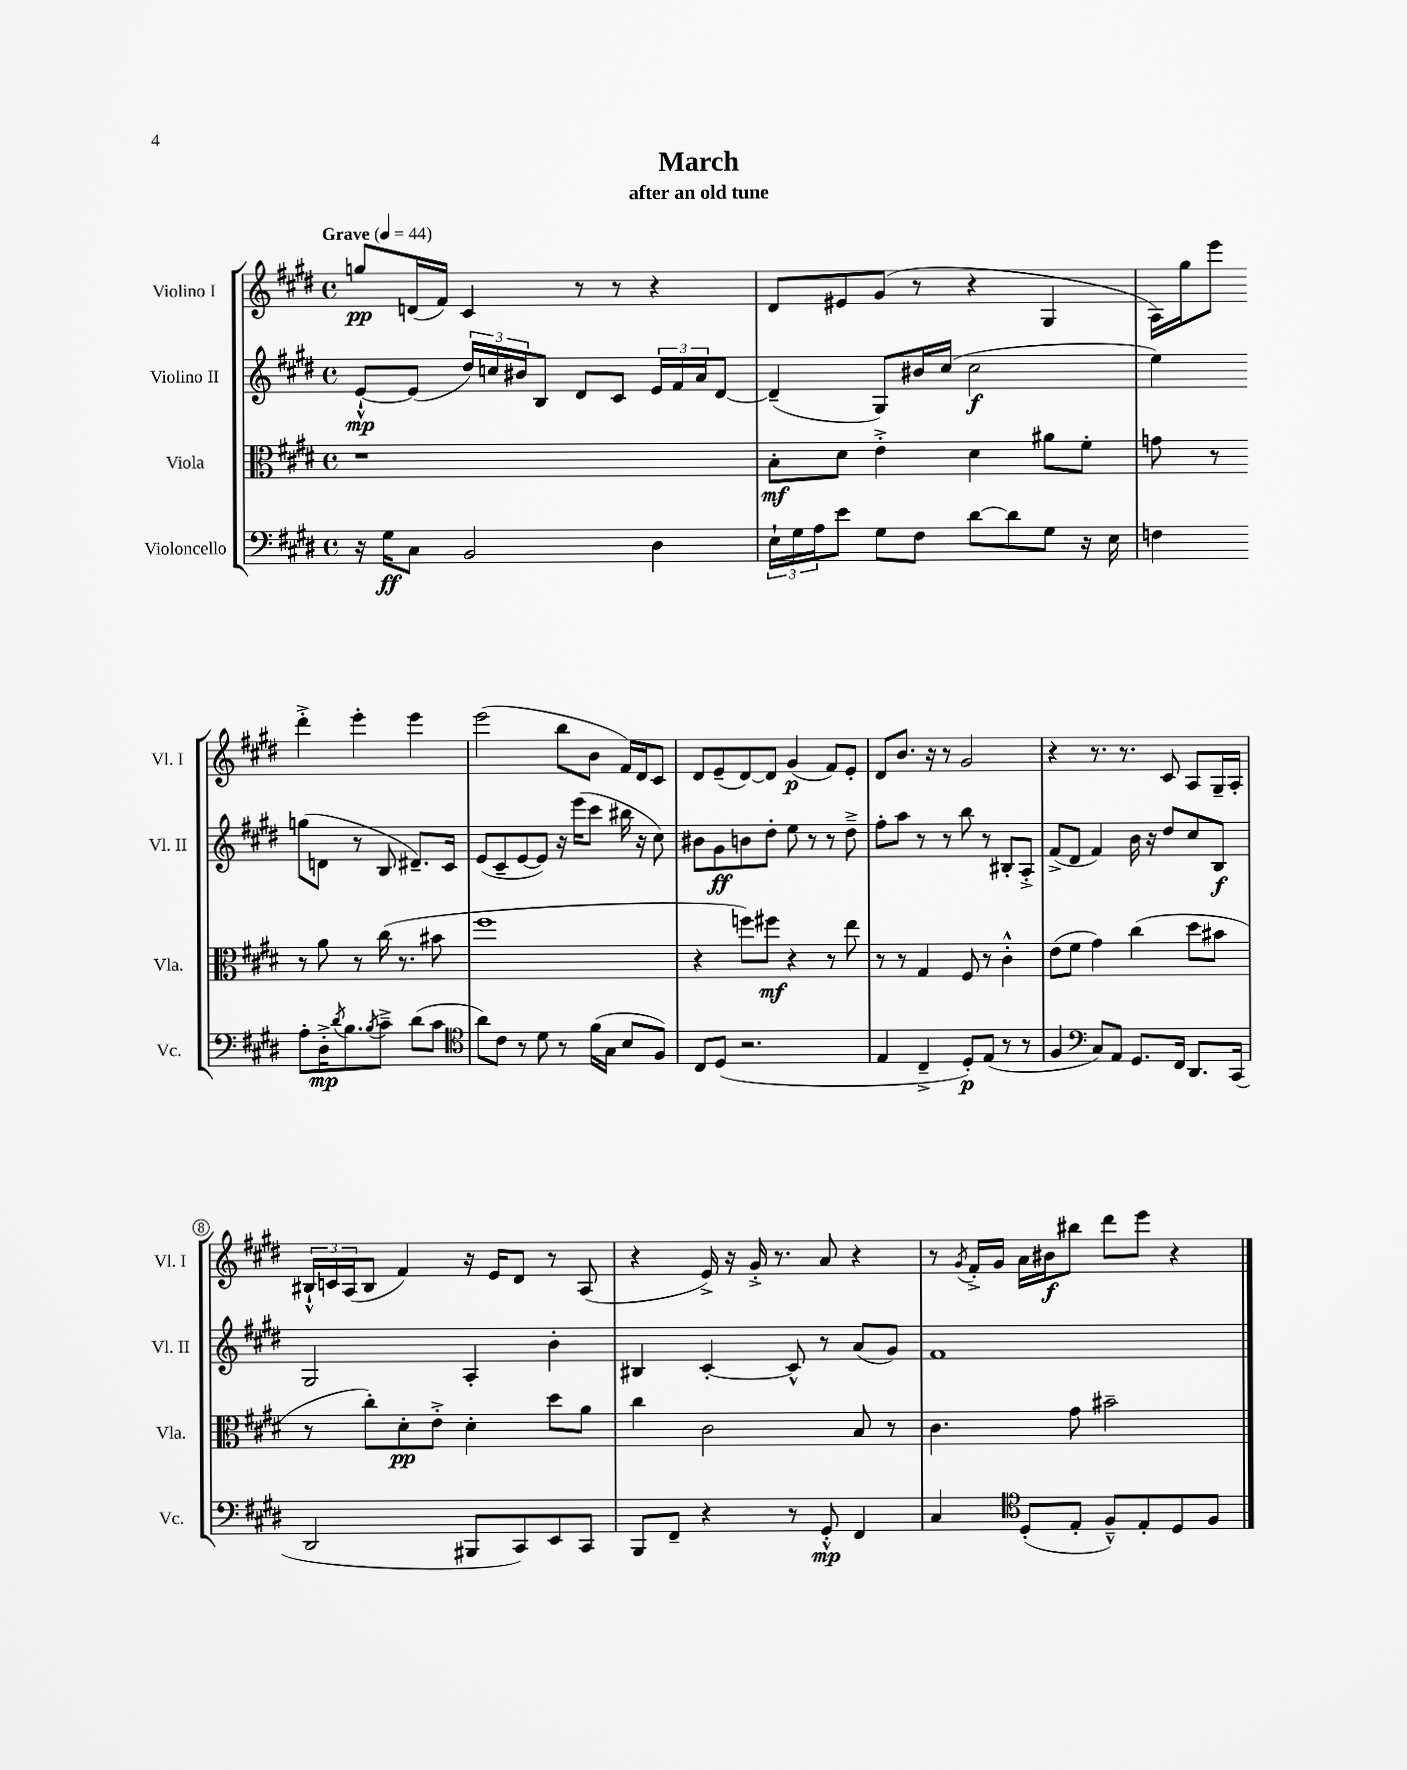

**kern	**kern	**kern	**kern
*staff4	*staff3	*staff2	*staff1
*clefF4	*clefC3	*clefG2	*clefG2
*k[f#c#g#d#]	*k[f#c#g#d#]	*k[f#c#g#d#]	*k[f#c#g#d#]
*M4/4	*M4/4	*M4/4	*M4/4
*met(c)	*met(c)	*met(c)	*met(c)
*MM44	*MM44	*MM44	*MM44
16r	1r	[8e`^^	8gg
16G#	.	.	.
8C#	.	(8e]	(16d
.	.	.	16f#)
2BB	.	24dd#)	4c#
.	.	24cc	.
.	.	24b#	.
.	.	8B	.
.	.	8d#	8r
.	.	8c#	8r
4D#	.	24e	4r
.	.	24f#	.
.	.	24a	.
.	.	[8d#	.
=	=	=	=
24E`	8B'	(4d#~]	8d#
24G#	.	.	.
24A	.	.	.
8e	8d#	.	8e#
8G#	4e'^	8G#)	(8g#
8F#	.	16b#	8r
.	.	(16cc#	.
[8d#	4d#	2cc#	4r
8d#]	.	.	.
8G#	8a#	.	4G#
16r	8f#'	.	.
16E	.	.	.
=	=	=	=
4F	8g	4ee)	16A)
.	.	.	16gg#
.	8r	.	8eee
8A'	8r	(8gg	4ddd#'^
16D#'^	8a	8d	.
8qd#	.	.	.
8.B	.	.	.
.	8r	8r	4eee'
8qB	.	.	.
8c#~^	(16cc#	8B	.
.	8.r	.	.
(8d#	.	8.d#~)	4eee
8c#	8b#	.	.
.	.	16c#	.
=	=	=	=
*clefC4	*	*	*
8a)	1ff#	(8e	(2eee
8c#	.	8c#~	.
8r	.	[8e	.
8d#	.	8e])	.
8r	.	16r	8bb
.	.	(16eee	.
(16f#	.	8ccc#	8b
16G#	.	.	.
8B	.	16bb#	16f#)
.	.	16r	16d#
8F#)	.	8cc#)	8c#
=	=	=	=
8C#	4r	8b#	8d#
(8D#	.	8g#	(8e~
2.r	8ff)	8b	[8d#)
.	8ff#	8dd#'	8d#]
.	4r	8ee	(4g#
.	.	8r	.
.	8r	8r	8f#)
.	8ee	8dd#~^	8e'
=	=	=	=
4E	8r	8ff#'	8d#
.	8r	8aa	8.b
4C#~^	4G#	8r	.
.	.	.	16r
.	.	8r	8r
8D#')	8F#	8bb	2g#
(8E	8r	8r	.
8r	4c#'^^	8B#'	.
8r	.	8A'^	.
=	=	=	=
4F#	(8e	(8f#^	4r
.	8f#	8d#	.
*clefF4	*	*	*
8C#)	4g#)	4f#)	8.r
8AA	.	.	.
.	.	.	8.r
8.GG#	(4cc#	16b	.
.	.	16r	.
.	.	8dd#	8c#
16FF#	.	.	.
8.DD#	8dd#	8cc#	8A
.	8b#	8B	16G#~
(16CC#	.	.	16A'
=	=	=	=
2DD#	8r	2G#	24B#`^^
.	.	.	24c
.	.	.	(24A
.	8cc#')	.	8B#
.	8d#'	.	4f#)
.	8e'^	.	.
8BBB#	4d#'	4A'	16r
.	.	.	16e
8CC#)	.	.	8d#
8EE	8dd#	4b'	8r
8CC#	8a	.	(8A
=	=	=	=
8BBB	4cc#	4B#	4r
8FF#~	.	.	.
4r	2c#	[4c#'	16e^)
.	.	.	16r
.	.	.	16g#'^
.	.	.	8.r
8r	.	8c#^^]	.
8GG#'^^	.	8r	8a
4FF#	8B	(8a	4r
.	8r	8g#)	.
=	=	=	=
4C#	4.c#	1f#	8r
.	.	.	8qg#
.	.	.	16f#'^
.	.	.	16g#
*clefC4	*	*	*
(8D#'	.	.	16a
.	.	.	16b#
8E'	8g#	.	8bb#
8F#~^^)	2b#~	.	8ddd#
8E'	.	.	8eee
8D#	.	.	4r
8F#	.	.	.
==	==	==	==
*-	*-	*-	*-
